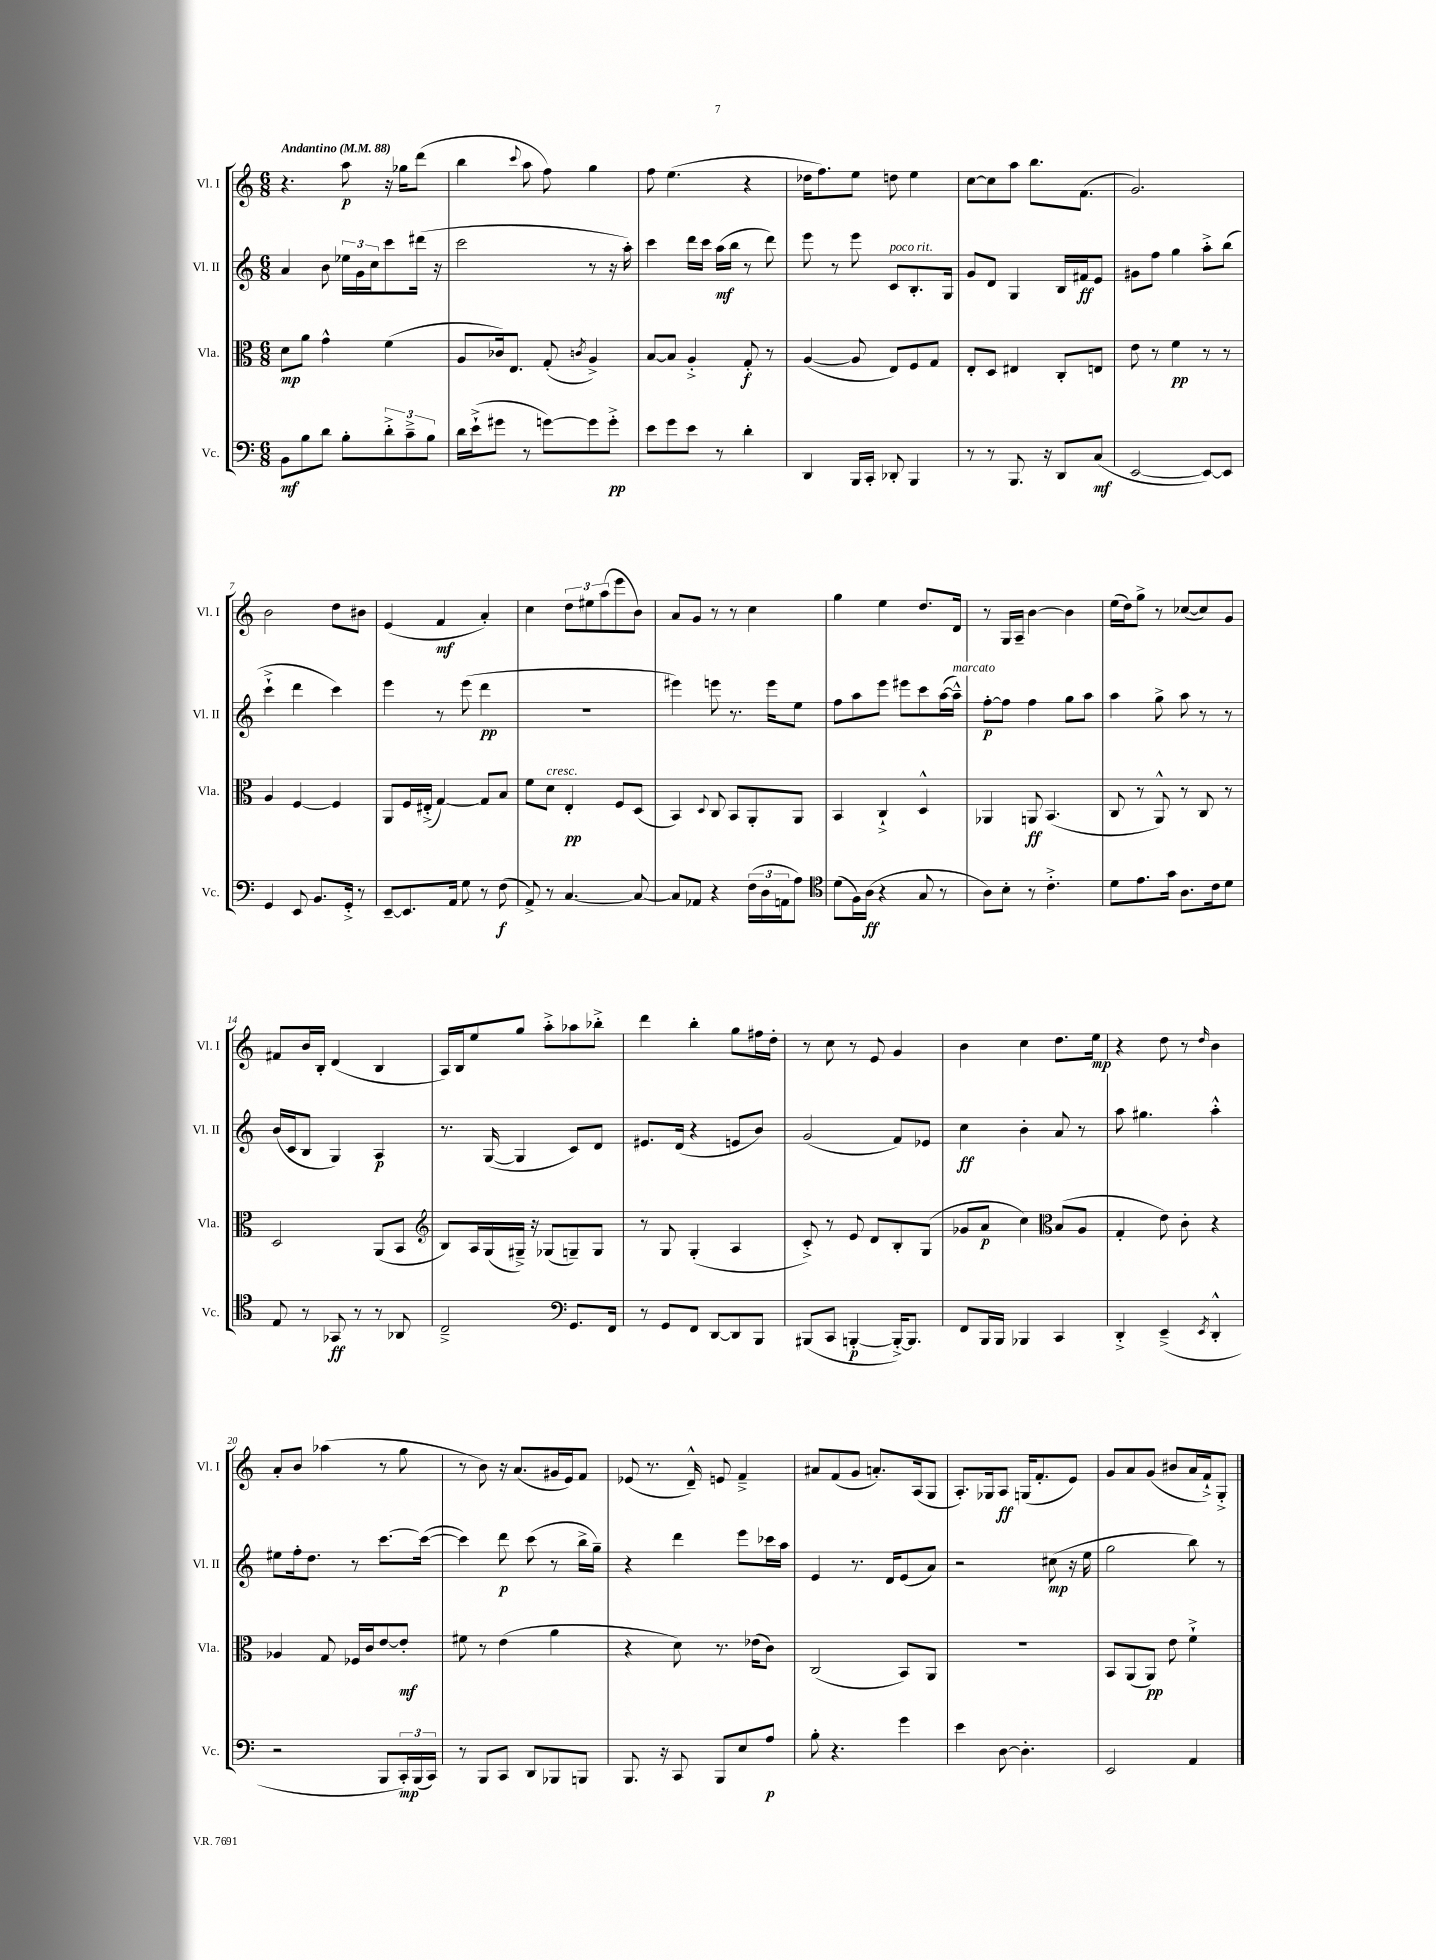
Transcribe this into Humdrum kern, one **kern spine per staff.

**kern	**dynam	**kern	**dynam	**kern	**dynam	**kern	**dynam
*part4	*part4	*part3	*part3	*part2	*part2	*part1	*part1
*staff4	*staff4	*staff3	*staff3	*staff2	*staff2	*staff1	*staff1
*I"Vc.	*	*I"Vla.	*	*I"Vl. II	*	*I"Vl. I	*
*I'Vc.	*	*I'Vla.	*	*I'Vl. II	*	*I'Vl. I	*
*clefF4	*	*clefC3	*	*clefG2	*	*clefG2	*
*k[]	*	*k[]	*	*k[]	*	*k[]	*
*M6/8	*	*M6/8	*	*M6/8	*	*M6/8	*
*MM88	*	*MM88	*	*MM88	*	*MM88	*
=1	=1	=1	=1	=1	=1	=1	=1
!	!	!	!	!	!	!LO:TX:a:B:t=Andantino	!
8BB\L	mf	8d\L	mp	4a/	.	4.r	.
8B\	.	8a\J	.	.	.	.	.
8d\J	.	4g^^\	.	8b\	.	.	.
8B'\L	.	.	.	24ee-X\LL	.	8aa\	p
.	.	.	.	24g\	.	.	.
.	.	.	.	24cc\J	.	.	.
12d'^\	.	(4f\	.	8ccc\	.	16r	.
.	.	.	.	.	.	16gg-X\KL	.
12c~^\	.	.	.	.	.	.	.
.	.	.	.	(16ddd#X\Jk	.	(8ddd\J	.
12B\J	.	.	.	.	.	.	.
.	.	.	.	16r	.	.	.
=2	=2	=2	=2	=2	=2	=2	=2
16d\LL	.	8A/L	.	2ccc\	.	4bb\	.
(16e`^\J	.	.	.	.	.	.	.
8g#X\J	.	16c-X/k)	.	.	.	.	.
.	.	8.E/J	.	.	.	.	.
.	.	.	.	.	.	8qqccc/	.
8r	.	.	.	.	.	8aa\	.
[8gn\L)	.	(8G'/	.	.	.	8ff\)	.
.	.	8qcn/	.	.	.	.	.
8g\]	.	4A^/)	.	8r	.	4gg\	.
8g'^\J	pp	.	.	16r	.	.	.
.	.	.	.	16aa'\)	.	.	.
=3	=3	=3	=3	=3	=3	=3	=3
8e\L	.	[8B/L	.	4ccc\	.	8ff\	.
8g\	.	8B/J]	.	.	.	(4.ee\	.
8e\J	.	4A'^/	.	16ddd\LL	.	.	.
.	.	.	.	16ccc\JJ	.	.	.
8r	.	.	.	(16aa\LL	mf	.	.
.	.	.	.	16bb\JJ	.	.	.
4d'\	.	8G'/	f	8r	.	4r	.
.	.	8r	.	8ddd\)	.	.	.
=4	=4	=4	=4	=4	=4	=4	=4
4DD/	.	([4A/	.	8eee\	.	16dd-X\KL	.
.	.	.	.	.	.	8.ff\)	.
.	.	.	.	8r	.	.	.
16BBB/LL	.	8A/]	.	8eee\	.	8ee\J	.
16CC'/JJ	.	.	.	.	.	.	.
!	!	!	!	!LO:TX:a:i:t=poco rit.	!	!	!
8DD-X'/	.	8E/L)	.	8c/L	.	8ddn\	.
4BBB/	.	8F/	.	8.B'/	.	4ee\	.
.	.	8G/J	.	.	.	.	.
.	.	.	.	16G/Jk	.	.	.
=5	=5	=5	=5	=5	=5	=5	=5
8r	.	8E'/L	.	8g/L	.	[8cc\L	.
8r	.	8D/J	.	8d/J	.	8cc\]	.
8.BBB/	.	4E#X/	.	4G/	.	8aa\J	.
.	.	.	.	.	.	8.bb\L	.
16r	.	.	.	.	.	.	.
8DD/L	.	8C'/L	.	16B/LL	.	.	.
.	.	.	.	16f#X/J	ff	(8.f\J	.
(8C/J	mf	8En/J	.	8e/J	.	.	.
=6	=6	=6	=6	=6	=6	=6	=6
[2EE/	.	8e\	.	8g#X\L	.	2.g/)	.
.	.	8r	.	8ff\J	.	.	.
.	.	4f\	pp	4gg\	.	.	.
8EE/L_)	.	8r	.	8aa'^\L	.	.	.
8EE/J]	.	8r	.	(8bb\J	.	.	.
!!LO:LB:g=z
=7	=7	=7	=7	=7	=7	=7	=7
4GG/	.	4A/	.	4ccc`^\	.	2b\	.
8EE/	.	[4F/	.	4ddd\	.	.	.
8.BB/L	.	.	.	.	.	.	.
.	.	4F/]	.	4ccc\)	.	8dd\L	.
16GG'^/Jk	.	.	.	.	.	.	.
8r	.	.	.	.	.	8b#X\J	.
=8	=8	=8	=8	=8	=8	=8	=8
[8EE~/L	.	8AA/L	.	4eee\	.	(4e/	.
8.EE/]	.	16F/L	.	.	.	.	.
.	.	(16E#X'^/JJ	.	.	.	.	.
.	.	[4G/)	.	8r	.	4f/	mf
16AA/Jk	.	.	.	.	.	.	.
8G\	.	.	.	(8eee\	.	.	.
8r	.	8G/L]	.	4ddd\	pp	4a'/)	.
(8F\	f	8B/J	.	.	.	.	.
=9	=9	=9	=9	=9	=9	=9	=9
8AA^/)	.	8f\L	.	2.r	.	4cc\	.
!	!	!LO:TX:a:i:t=cresc.	!	!	!	!	!
8r	.	8d\J	.	.	.	.	.
[4.C/	.	4E'/	pp	.	.	12dd\L	.
.	.	.	.	.	.	12ee#X\	.
.	.	.	.	.	.	(12aa\	.
.	.	8F/L	.	.	.	8eee\	.
8C/_	.	(8D/J	.	.	.	8b\J)	.
=10	=10	=10	=10	=10	=10	=10	=10
8C/L]	.	4BB/)	.	4eee#X\)	.	8a/L	.
8AA-X/J	.	.	.	.	.	8g/J	.
.	.	8qqD/	.	.	.	.	.
4r	.	8C/	.	8eeen\	.	8r	.
.	.	8BB/L	.	8.r	.	8r	.
(24F\LL	.	8AA'/	.	.	.	4cc\	.
24D\	.	.	.	.	.	.	.
.	.	.	.	16eee\KL	.	.	.
24AAn\J	.	.	.	.	.	.	.
8A\J)	.	8AA/J	.	8ee\J	.	.	.
=11	=11	=11	=11	=11	=11	=11	=11
*clefC4	*	*	*	*	*	*	*
(8d\L	.	4BB/	.	8ff\L	.	4gg\	.
16F\L)	.	.	.	8aa\	.	.	.
(16A\JJ	ff	.	.	.	.	.	.
4r	.	4C`^/	.	8eee\J	.	4ee\	.
.	.	.	.	8eee#X\L	.	.	.
8G/	.	4D^^/	.	8ccc\	.	8.dd/L	.
8r	.	.	.	([16aa\L	.	.	.
!	!	!	!	!LO:TX:a:i:t=marcato	!	!	!
.	.	.	.	16aa~^^\JJ])	.	16d/Jk	.
=12	=12	=12	=12	=12	=12	=12	=12
8A\L)	.	4AA-X/	.	[8ff'\L	p	8r	.
8B'\J	.	.	.	8ff\J]	.	16G/LL	.
.	.	.	.	.	.	16A~/JJ	.
8r	.	8AAn/	ff	4ff\	.	[4b\	.
4.c'^\	.	(4.BB/	.	.	.	.	.
.	.	.	.	8gg\L	.	4b\]	.
.	.	.	.	8aa\J	.	.	.
=13	=13	=13	=13	=13	=13	=13	=13
8d\L	.	8C/	.	4aa\	.	(16ee\LL	.
.	.	.	.	.	.	16dd\J)	.
8.e\	.	8r	.	.	.	8gg^\J	.
.	.	8AA^^/)	.	8gg^\	.	8r	.
16g\Jk	.	.	.	.	.	.	.
8.A\L	.	8r	.	8aa\	.	([8cc-X/L	.
.	.	8C/	.	8r	.	8cc-/])	.
16c\k	.	.	.	.	.	.	.
8d\J	.	8r	.	8r	.	8g/J	.
!!LO:LB:g=z
=14	=14	=14	=14	=14	=14	=14	=14
8E/	.	2D/	.	(16b/LL	.	8f#X/L	.
.	.	.	.	16c/J	.	.	.
8r	.	.	.	8B/J	.	16b/L	.
.	.	.	.	.	.	16B'/JJ	.
8GG-X/	ff	.	.	4G/)	.	(4d/	.
8r	.	.	.	.	.	.	.
8r	.	(8AA/L	.	4A/	p	4B/	.
8AA-X/	.	8BB/J	.	.	.	.	.
=15	=15	=15	=15	=15	=15	=15	=15
*	*	*clefG2	*	*	*	*	*
2C~^/	.	8B/L)	.	8.r	.	16A/LL)	.
.	.	.	.	.	.	16B/J	.
.	.	16A/L	.	.	.	8ee/	.
.	.	(16G/	.	([16G/	.	.	.
.	.	16G#X~^/JJ)	.	4G/]	.	8gg/J	.
.	.	16r	.	.	.	.	.
.	.	(8G-X/L	.	.	.	8aa'^\L	.
*clefF4	*	*	*	*	*	*	*
8.GG/L	.	8Gn~/)	.	8c/L)	.	8aa-X\	.
.	.	8G/J	.	8d/J	.	8bb-X'^\J	.
16FF/Jk	.	.	.	.	.	.	.
=16	=16	=16	=16	=16	=16	=16	=16
8r	.	8r	.	8.e#X/L	.	4ddd\	.
8GG/L	.	8G/	.	.	.	.	.
.	.	.	.	(16d/Jk	.	.	.
8FF/J	.	(4G'/	.	4r	.	4bb'\	.
[8DD/L	.	.	.	.	.	.	.
8DD/]	.	4A/	.	8en/L	.	8gg\L	.
8BBB/J	.	.	.	8b/J)	.	16ff#X\L	.
.	.	.	.	.	.	16dd'\JJ	.
=17	=17	=17	=17	=17	=17	=17	=17
(8BBB#X/L	.	8c'^/)	.	(2g/	.	8r	.
8CC/J	.	8r	.	.	.	8cc\	.
[4BBBn'/	p	8e/	.	.	.	8r	.
.	.	8d/L	.	.	.	8e/	.
16BBB'^/KL_)	.	8B'/	.	8f/L)	.	4g/	.
8.BBB/J]	.	.	.	.	.	.	.
.	.	(8G/J	.	8e-X/J	.	.	.
=18	=18	=18	=18	=18	=18	=18	=18
8FF/L	.	8g-X/L	.	4cc\	ff	4b\	.
16BBB/L	.	8a/J	p	.	.	.	.
16BBB/JJ	.	.	.	.	.	.	.
4BBB-X/	.	4cc\)	.	4b'\	.	4cc\	.
*	*	*clefC3	*	*	*	*	*
4CC/	.	(8B/L	.	8a/	.	8.dd\L	.
.	.	8A/J	.	8r	.	.	.
.	.	.	.	.	.	16ee\Jk	mp
=19	=19	=19	=19	=19	=19	=19	=19
4DD'^/	.	4G'/	.	8aa\	.	4r	.
.	.	.	.	4.gg#X\	.	.	.
(4EE~^/	.	8e\)	.	.	.	8dd\	.
.	.	8c'\	.	.	.	8r	.
8qEE/	.	.	.	.	.	16qqdd/	.
4DD'^^/	.	4r	.	4aa'^^\	.	4b\	.
!!LO:LB:g=z
=20	=20	=20	=20	=20	=20	=20	=20
2r	.	4A-X/	.	8ee#X\L	.	8a'/L	.
.	.	.	.	16ff'\k	.	8b/J	.
.	.	.	.	8.dd\J	.	.	.
.	.	8G/	.	.	.	(4aa-X\	.
.	.	16F-X/LL	.	8r	.	.	.
.	.	16c/J	.	.	.	.	.
8BBB/L	.	[8e/	.	[8.ccc\L	.	8r	.
24CC'/L)	mp	8e'/J]	mf	.	.	8gg\	.
(24BBB/	.	.	.	.	.	.	.
.	.	.	.	(16ccc\Jk_	.	.	.
24CC/JJ)	.	.	.	.	.	.	.
=21	=21	=21	=21	=21	=21	=21	=21
8r	.	8f#X\	.	4ccc\])	.	8r	.
8BBB/L	.	8r	.	.	.	8b\)	.
8CC/J	.	(4e\	.	8ddd\	p	16r	.
.	.	.	.	.	.	(8.a/L	.
8DD/L	.	.	.	(8ccc\	.	.	.
8BBB-X/	.	4a\	.	8r	.	16g#X/L	.
.	.	.	.	.	.	16e/J)	.
8BBBn/J	.	.	.	16bb^\LL	.	8f/J	.
.	.	.	.	16gg~\JJ)	.	.	.
=22	=22	=22	=22	=22	=22	=22	=22
8.BBB/	.	4r	.	4r	.	(8e-X/	.
.	.	.	.	.	.	8.r	.
16r	.	.	.	.	.	.	.
8CC/	.	8d\)	.	4ddd\	.	.	.
.	.	.	.	.	.	16d~^^/)	.
8BBB/L	.	8.r	.	.	.	8en/	.
8E/	.	.	.	8eee\L	.	4f~^/	.
.	.	(16e-X\KL	.	.	.	.	.
8A/J	p	8c\J)	.	16ccc-X\L	.	.	.
.	.	.	.	16aa\JJ	.	.	.
=23	=23	=23	=23	=23	=23	=23	=23
8B'\	.	(2C/	.	4e/	.	8a#X/L	.
4.r	.	.	.	.	.	(8f/	.
.	.	.	.	8.r	.	8g/J	.
.	.	.	.	.	.	8.an'/L)	.
.	.	.	.	16d/KL	.	.	.
4g\	.	8BB/L)	.	(8e/	.	.	.
.	.	.	.	.	.	(16A/k	.
.	.	8AA/J	.	8a/J)	.	8G/J	.
=24	=24	=24	=24	=24	=24	=24	=24
4e\	.	2.r	.	2r	.	8.A'/L)	.
.	.	.	.	.	.	16G-X/k	.
[8D\	.	.	.	.	.	8A/J	ff
4.D'\]	.	.	.	.	.	(16Gn/KL	.
.	.	.	.	.	.	8.f'/	.
.	.	.	.	(8cc#X\	mp	.	.
.	.	.	.	16r	.	8e/J)	.
.	.	.	.	16ee\	.	.	.
=25	=25	=25	=25	=25	=25	=25	=25
2EE/	.	8BB/L	.	2gg\	.	8g/L	.
.	.	(8AA/	.	.	.	8a/	.
.	.	8AA/J)	pp	.	.	(8g/J	.
.	.	8e\	.	.	.	8b#X/L	.
4AA/	.	4f`^\	.	8bb\)	.	16a/L	.
.	.	.	.	.	.	16f`^/J)	.
.	.	.	.	8r	.	8G'^/J	.
==	==	==	==	==	==	==	==
*-	*-	*-	*-	*-	*-	*-	*-
